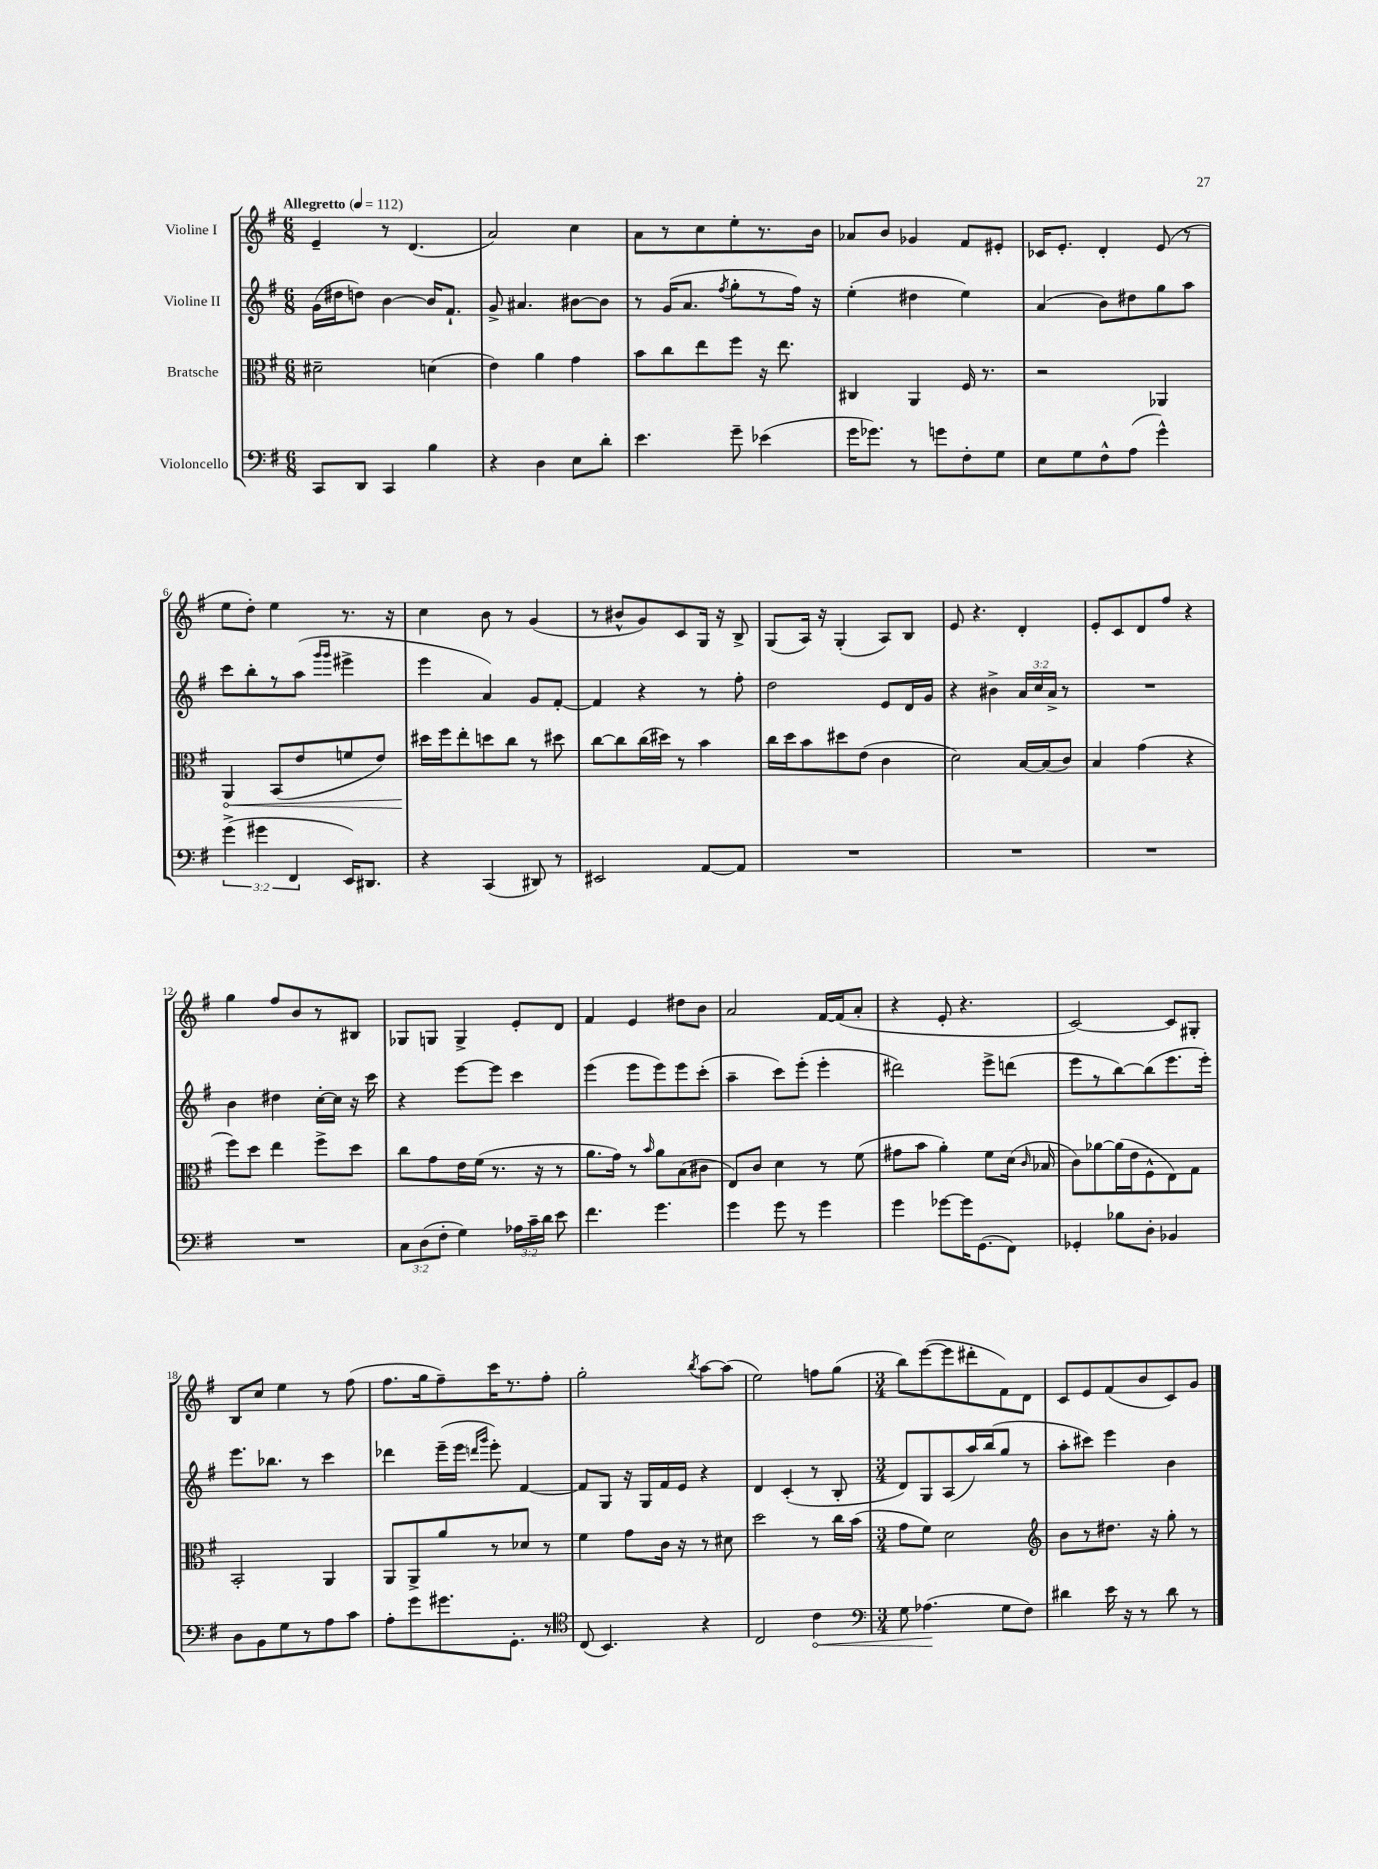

**kern	**kern	**kern	**kern
*staff4	*staff3	*staff2	*staff1
*clefF4	*clefC3	*clefG2	*clefG2
*k[f#]	*k[f#]	*k[f#]	*k[f#]
*M6/8	*M6/8	*M6/8	*M6/8
*MM112	*MM112	*MM112	*MM112
8CC/L	2d#~\	(16g\LL	4e~/
.	.	16dd#\J	.
8DD/J	.	8dd\J)	.
4CC/	.	[4b\	8r
.	.	.	(4.d/
4B\	(4d\	16b/]LK	.
.	.	8.f#`/J	.
=	=	=	=
4r	4e\)	8g^/	2a/)
.	.	4.a#/	.
4D\	4a\	.	.
8E\L	4g\	[8b#\L	4cc\
8d'\J	.	8b#\]J	.
=	=	=	=
4.e\	8b\L	8r	8a\L
.	8cc\	(16g/LK	8r
.	.	8.a/J	.
.	8ee\	.	8cc\
.	.	8qff#/	.
8g~\	8ff#\J	8gg'\L	8ee'\
(4e-\	16r	8r	8.r
.	8.ee\	.	.
.	.	16ff#\Jk)	.
.	.	16r	16b\Jk
=	=	=	=
16g\LK	4C#/	(4ee'\	8a-/L
8.g-\J)	.	.	.
.	.	.	8b/J
8r	4AA/	4dd#\	4g-/
8g\L	.	.	.
8F#'\	16F#/	4ee\)	8f#/L
.	8.r	.	.
8G\J	.	.	8e#'/J
=	=	=	=
8E\L	2r	(4a/	16c-/LK
.	.	.	8.e'/J
8G\	.	.	.
8F#^^\	.	8b\L)	4d'/
(8A\J	.	8dd#\	.
4g^^\)	4AA-/	8gg\	(8e/
.	.	8aa\J	8r
=	=	=	=
(6g^\	4AA/	8ccc\L	8ee\L
.	.	8bb'\	8dd'\J)
6g#\	.	.	.
.	(8BB/L	8r	4ee\
6FF#/	.	.	.
.	8e/	(8aa\J	.
.	.	16qqggg/LL	.
.	.	16qqggg/JJ	.
16EE/LK)	8f/	4eee#^\	8.r
8.DD#/J	.	.	.
.	8e/J)	.	.
.	.	.	16r
=	=	=	=
4r	16dd#\LL	4eee\	4cc\
.	16ff#\J	.	.
.	8ee'\	.	.
(4CC/	8dd\	4a/)	8b\
.	8cc\J	.	8r
8DD#/)	8r	8g/L	(4g/
8r	8dd#\	[8f#'/J	.
=	=	=	=
2EE#/	[8cc\L	4f#/]	8r
.	8cc\]	.	8b#^^/L
.	(16cc\L	4r	8g/)
.	16dd#\JJ)	.	.
.	8r	.	8c/
[8AA/L	4b\	8r	16G/Jk
.	.	.	16r
8AA/]J	.	8ff#'\	8B^/
=	=	=	=
2.r	16cc\LL	2dd\	(8G/L
.	16dd\J	.	.
.	8b\	.	16A/Jk)
.	.	.	16r
.	8dd#\	.	(4G'/
.	(8e\J	.	.
.	4c\	8e/L	8A/L)
.	.	16d/L	8B/J
.	.	16g/JJ	.
=	=	=	=
2.r	2d\)	4r	8e/
.	.	.	4.r
.	.	4b#^\	.
.	[16B/LL	24a/LL	4d'/
.	.	24cc/	.
.	(16B/]J	.	.
.	.	24a^/JJ	.
.	8c/J)	8r	.
=	=	=	=
2.r	4B/	2.r	8e'/L
.	.	.	8c/
.	(4g\	.	8d/
.	.	.	8ff#/J
.	4r	.	4r
=	=	=	=
2.r	8ff#\L)	4b\	4gg\
.	8dd\J	.	.
.	4ee\	4dd#\	8ff#/L
.	.	.	8b/
.	8ff#^\L	[16cc'\LL	8r
.	.	16cc\]JJ	.
.	8dd\J	16r	8B#/J
.	.	16ccc\	.
=	=	=	=
12C\L	8cc\L	4r	8G-/L
(12D\	.	.	.
.	8g\	.	8G/J
12F#'\J	.	.	.
4G\)	16e\L	[8eee\L	4G^/
.	(16f#\JJ	.	.
.	8.r	8eee\]J	.
24A-\LL	.	4ccc\	8e'/L
24c~\	.	.	.
.	16r	.	.
24d\JJ	.	.	.
8e\	8r	.	8d/J
=	=	=	=
4.f#\	8.a\L	(4eee\	4f#/
.	16g\Jk)	.	.
.	8r	8eee\L	4e/
.	16qqb/	.	.
4.g\	8a\L	8eee\)	.
.	(8B\	8eee\	8dd#\L
.	8c#\J	(8ccc'\J	8b\J
=	=	=	=
4g\	8E/L)	4aa~\	2a/
.	8c/J	.	.
8g\	4d\	8ccc\L)	.
8r	.	(8eee'\J	.
4g\	8r	4eee'\	[16f#/LL
.	.	.	(16f#/]J
.	(8f#\	.	8a'/J
=	=	=	=
4g\	8g#\L	2ddd#\)	4r
.	8b\J	.	.
[8g-\L	4a'\)	.	8e'/
16g-\]K	.	.	4.r
(8.GG\	.	.	.
.	8f#\L	8eee^\L	.
8FF#\J)	(16d\Jk	(8ddd\J	.
.	16qqc/	.	.
.	16B-/	.	.
=	=	=	=
4GG-'/	8c\L)	8eee\L	[2c/)
.	[8a-\	8r	.
8B-\L	(16a-\]L	[8bb\)	.
.	16e\J	.	.
8D'\J	8F#^^\	(8bb\]	.
4BB-/	8E\)	8.eee\	8c/]L
.	8G\J	.	8G#'/J
.	.	16eee'\Jk)	.
=	=	=	=
8D\L	2BB'/	8.eee\L	8B/L
8BB\	.	.	8cc/J
.	.	8.bb-\J	.
8G\	.	.	4ee\
8r	.	8r	.
8A\	4AA/	4ccc\	8r
8c\J	.	.	(8ff#\
=	=	=	=
8A'\L	8AA/L	4ddd-\	8.ff#\L
8g\	8AA^/	.	.
.	.	.	16gg\k
8.g#\	8a/	(16eee~\LL	8ff#~\)
.	.	16eee\JJ	.
.	.	16qqddd/LL	.
.	.	16qqggg/JJ	.
.	8r	8eee'\)	16ccc\K
8.GG'\J	.	.	8.r
.	8d-/J	[4f#/	.
8r	8r	.	8ff#'\J
=	=	=	=
*clefC4	*	*	*
(8C/	4f#\	8f#/]L	2gg'\
4.BB/)	.	8G/J	.
.	8g\L	16r	.
.	.	16G/LL	.
.	16c\Jk	16f#/	.
.	16r	16e/JJ	.
.	.	.	8qbb/
4r	8r	4r	[8aa\L
.	8d#\	.	(8aa\]J
=	=	=	=
2C/	2dd\	4d/	2ee\)
.	.	(4c'/	.
4c\	8r	8r	8ff\L
.	16cc\LL	8B'/	(8gg\J
.	(16b\JJ	.	.
=	=	=	=
*clefF4	*	*	*
*M3/4	*M3/4	*M3/4	*M3/4
8G\	8g\L	8d/L)	8bb\L)
(4.A-\	8f#\J)	8G/	([8eee\
.	2d\	(8A/	8eee\]
.	.	16aa/L)	8ddd#'\
.	.	(16bb/J	.
8G\L	.	8gg/J	8f#\)
8F#\J)	.	8r	8d\J
=	=	=	=
*	*clefG2	*	*
4d#\	8b\L	8aa'\L	8c/L
.	8r	8ccc#\J)	8e/
16e\	8.dd#\J	4eee\	(8f#/
16r	.	.	.
8r	.	.	8b/
.	16r	.	.
8d#\	8gg'\	4b\	8c/)
8r	8r	.	8g/J
==	==	==	==
*-	*-	*-	*-
